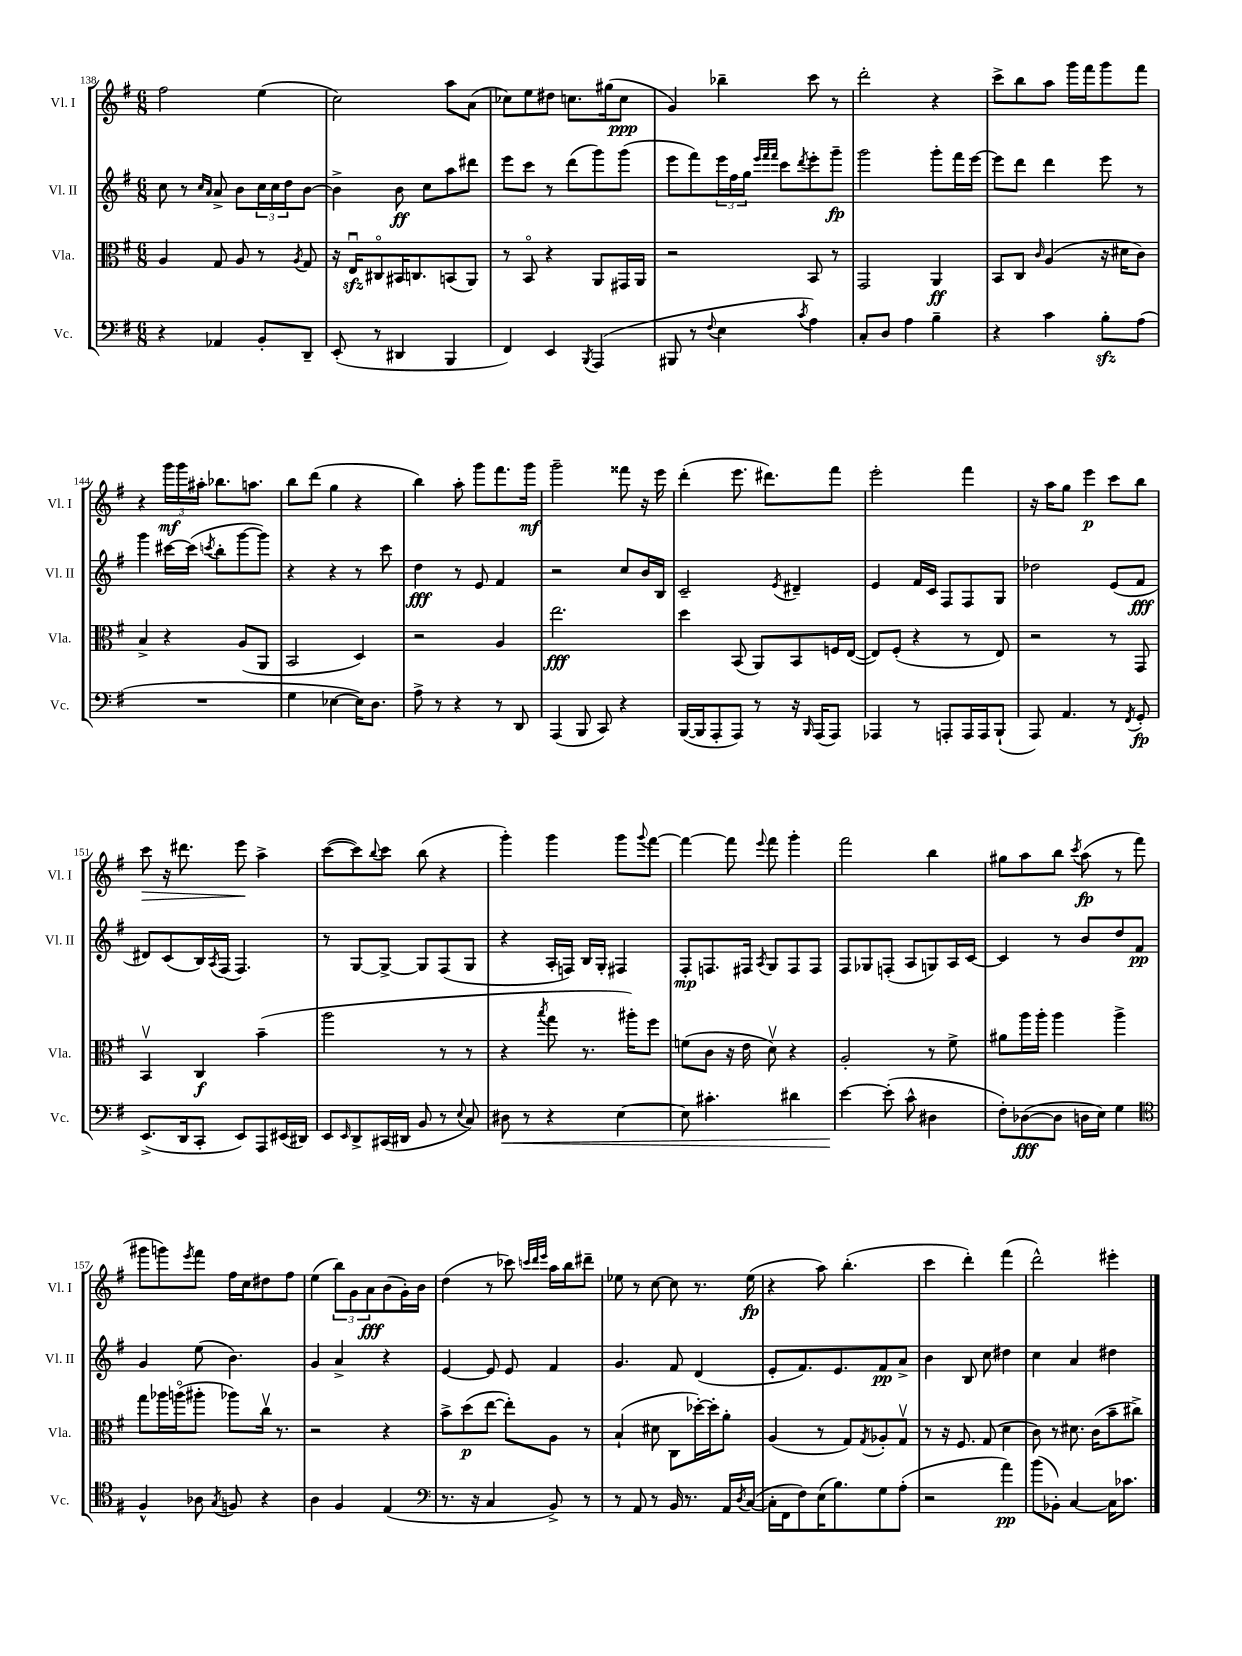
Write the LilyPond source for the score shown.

<<
\new StaffGroup <<
\new Staff = "s0" \with { instrumentName = "Vl. I" shortInstrumentName = "Vl. I" } {
    \clef treble \key g \major \numericTimeSignature \time 6/8
    fis''2 e''4( |
    c''2) a''8 a'8( |
    ces''8) e''8 dis''8 c''8. gis''16( c''8\ppp |
    g'4) bes''4-- c'''8 r8 |
    d'''2-. r4 |
    c'''8-> b''8 a''8 g'''16 fis'''16 g'''8 fis'''8 |
    r4 \tuplet 3/2 { g'''16\mf g'''16 ais''16-. } bes''8. a''8. |
    b''8 d'''8( g''4 r4 |
    b''4) a''8-. g'''8 fis'''8. g'''16\mf |
    g'''2-- fisis'''8 r16 e'''16 |
    d'''4-.( e'''8. dis'''8.) fis'''8 |
    e'''2-. fis'''4 |
    r16 a''16 g''8 e'''4\p c'''8 b''8 |
    c'''8\> r16 dis'''8. e'''8\! a''4-> |
    c'''8~( c'''8) \appoggiatura { b''8 } c'''8 b''8( r4 |
    g'''4-.) g'''4 g'''8 \appoggiatura { g'''8 } fis'''8~ |
    fis'''4~ fis'''8 \appoggiatura { e'''8 } fis'''8 g'''4-. |
    fis'''2 b''4 |
    gis''8 a''8 b''8 \acciaccatura { c'''8 } a''8\fp( r8 fis'''8 |
    gis'''8 g'''8) \acciaccatura { e'''8 } fis'''8 fis''16 c''16 dis''8 fis''8 |
    e''4( \tuplet 3/2 { b''8) g'8 a'8\fff } b'8( g'16-.) b'16 |
    d''4( r8 ces'''8) \grace { c'''32 d'''32 e'''32 } a''16 b''16 dis'''8-- |
    ees''8 r8 c''8~ c''8 r8. ees''16\fp( |
    r4 a''8) b''4.-.( |
    c'''4 d'''4-.) fis'''4( |
    d'''2-^) eis'''4-. \bar "|." |
}
\new Staff = "s1" \with { instrumentName = "Vl. II" shortInstrumentName = "Vl. II" } {
    \clef treble \key g \major \numericTimeSignature \time 6/8
    c''8 r8 \grace { c''16 a'16 } a'8-> b'8 \tuplet 3/2 { c''16 c''16 d''16 } b'8~ |
    b'4-> b'8\ff c''8 a''8 dis'''8 |
    e'''8 c'''8 r8 d'''8( g'''8) g'''8( |
    e'''8 fis'''8) \tuplet 3/2 { e'''16 fis''16 g''16 } \grace { e'''32 fis'''32 fis'''32 } c'''8 \acciaccatura { d'''8 } e'''8-. g'''8--\fp |
    g'''2 g'''8-. fis'''16 e'''16~ |
    e'''8 d'''8 d'''4 e'''8 r8 |
    g'''4 cis'''16~ cis'''16( \acciaccatura { c'''8 } b''8-. g'''8~ g'''8) |
    r4 r4 r8 c'''8 |
    d''4\fff r8 e'8 fis'4 |
    r2 c''8 b'16 b16 |
    c'2-- \acciaccatura { e'8 } dis'4-- |
    e'4 fis'16 c'16 fis8 fis8 g8 |
    des''2 e'8( fis'8\fff |
    dis'8) c'8( b16) \acciaccatura { a8 } fis16( fis4.) |
    r8 g8~ g8~-> g8 fis8( g8 |
    r4 a16-. f16) b16 g16-. fis4 |
    fis8-.\mp f8. fis16 \acciaccatura { a8 } g8 fis8 fis8 |
    fis8 ges8 f8-.( a8 g8) a16 c'16~ |
    c'4 r8 b'8 d''8 fis'8\pp |
    g'4 e''8( b'4.) |
    g'4 a'4-> r4 |
    e'4~ e'8 e'8 fis'4 |
    g'4. fis'8 d'4( |
    e'8-. fis'8.) e'8. fis'8\pp a'8-> |
    b'4 b8 c''8 dis''4 |
    c''4 a'4 dis''4 \bar "|." |
}
\new Staff = "s2" \with { instrumentName = "Vla." shortInstrumentName = "Vla." } {
    \clef alto \key g \major \numericTimeSignature \time 6/8
    a4 g8 a8 r8 \acciaccatura { a8 } g8 |
    r16 e16\downbow\sfz cis8\flageolet bis,16 c8. b,8( a,8) |
    r8 b,8\flageolet r4 a,8 gis,16 a,16 |
    r2 b,8 r8 |
    g,2 a,4\ff |
    b,8 c8 \grace { c'16 } a4( r16 dis'16 c'8) |
    b4-> r4 a8( a,8 |
    b,2 d4) |
    r2 a4 |
    e''2.\fff |
    d''4 b,8( a,8) b,8 f16 e16~( |
    e8) fis8-.( r4 r8 e8) |
    r2 r8 g,8 |
    b,4\upbow c4\f b'4--( |
    a''2 r8 r8 |
    r4 \acciaccatura { b''8 } g''8 r8. ais''16-.) fis''8 |
    f'8( c'8 r16 e'16 d'8\upbow) r4 |
    a2-. r8 fis'8-> |
    ais'8 a''16 a''16-. a''4 a''4-> |
    g''8 aes''16 a''16\flageolet( ais''8-. aes''8) c''16\upbow r8. |
    r2 r4 |
    b'8-> d''8\p( e''8~ e''8-.) a8 r8 |
    b4-!( dis'8 c8 des''16~-.) des''16-. a'8-. |
    a4( r8 g8) \acciaccatura { g8 } aes8-. g8\upbow |
    r8 r16 fis8. g8( d'4 |
    c'8) r8 dis'8. c'16( b'8-- cis''8->) \bar "|." |
}
\new Staff = "s3" \with { instrumentName = "Vc." shortInstrumentName = "Vc." } {
    \clef bass \key g \major \numericTimeSignature \time 6/8
    r4 aes,4 b,8-. d,8-- |
    e,8-.( r8 dis,4 b,,4 |
    fis,4) e,4 \acciaccatura { b,,8 } a,,4( |
    bis,,8 r8 \appoggiatura { fis8 } e4 \acciaccatura { c'8 } a4) |
    c8-. d8 a4 b4-- |
    r4 c'4 b8-.\sfz a8( |
    R2. |
    g4 ees4~ ees16) d8. |
    a8-> r8 r4 r8 d,8 |
    a,,4( b,,8 c,8) r4 |
    b,,16~( b,,16 a,,8-. a,,8) r8 r16 \grace { b,,16 } a,,16( a,,8) |
    aes,,4 r8 a,,8-. a,,16 a,,16 b,,8-!( |
    a,,8) a,4. r8 \acciaccatura { fis,8 } g,8-.\fp |
    e,8.->( d,16 c,8-. e,8) a,,8 eis,16( dis,16) |
    e,8 \grace { e,16 } d,8-> cis,16( dis,16 b,8 r8 \appoggiatura { e8 } c8) |
    dis8\< r8 r4 e4~ |
    e8 cis'4.-. dis'4 |
    e'4~\! e'8-.( c'8-^ dis4 |
    fis8-.) des8~\fff( des8 d16 e16) g4 |
    \clef tenor fis4-^ aes8 \acciaccatura { g8 } f8 r4 |
    a4 fis4 e4( |
    \clef bass r8. r16 c4 b,8->) r8 |
    r8 a,8 r8 b,16 r8. a,16 \acciaccatura { d8 } c16~( |
    c16-. fis,16 fis8) e16( b8.) g8 a8-.( |
    r2 a'4\pp) |
    b'8( bes,8-.) c4~ c16 ces'8. \bar "|." |
}
>>
>>
\layout { \context { \Score currentBarNumber = #138 } }
